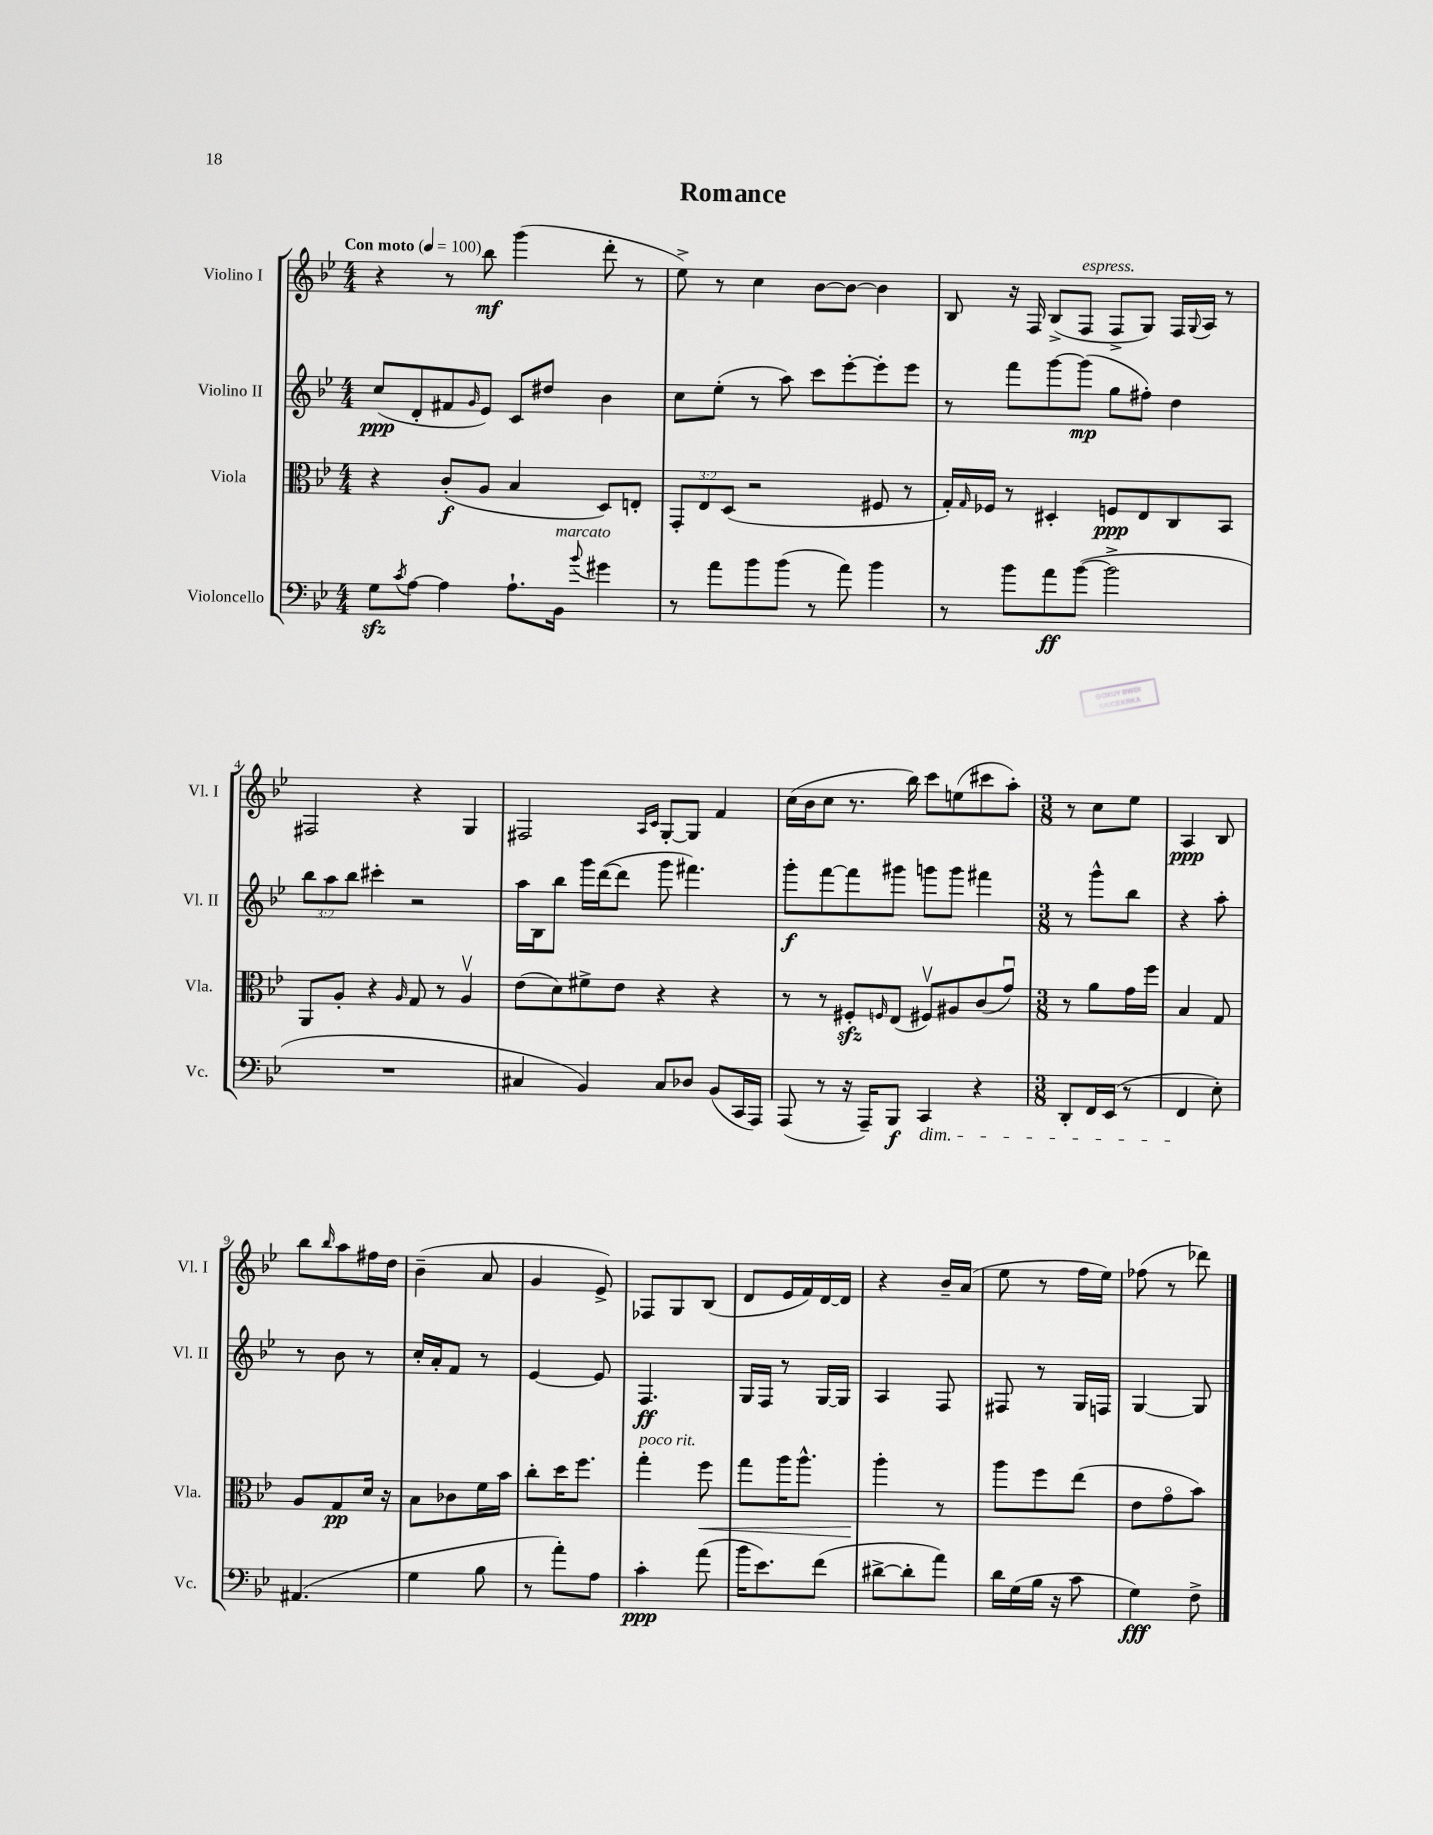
\header { title = "Romance" }
<<
\new StaffGroup <<
\new Staff = "s0" \with { instrumentName = "Violino I" shortInstrumentName = "Vl. I" } {
    \clef treble \key bes \major \numericTimeSignature \time 4/4 \tempo "Con moto" 4 = 100
    r4 r8 bes''8\mf g'''4( d'''8-. r8 |
    ees''8->) r8 c''4 bes'8~ bes'8~ bes'4 |
    bes8 r16 f16 bes8->( f8^\markup { \italic "espress." } f8-> g8) f16 \appoggiatura { g8 } a16 r8 |
    fis2 r4 g4 |
    fis2 \grace { a16 c'16 } g8~-. g8 f'4 |
    c''16( bes'16 c''8 r8. bes''16) c'''8 e''8( cis'''8 a''8-.) |
    \numericTimeSignature \time 3/8 r8 c''8 ees''8 |
    a4\ppp bes8 |
    bes''8 \grace { bes''16 } a''8 fis''16 d''16 |
    bes'4--( a'8 |
    g'4 ees'8->) |
    fes8 g8 bes8( |
    d'8 ees'16 f'16) d'16~ d'16 |
    r4 bes'16-- a'16( |
    ees''8 r8 f''16 ees''16) |
    fes''8( r8 des'''8) \bar "|." |
}
\new Staff = "s1" \with { instrumentName = "Violino II" shortInstrumentName = "Vl. II" } {
    \clef treble \key bes \major \numericTimeSignature \time 4/4 \override Staff.TupletNumber.text = #tuplet-number::calc-fraction-text
    c''8\ppp( d'8-. fis'8 \grace { g'16 } ees'8) c'8 dis''8 bes'4 |
    c''8 ees''8-.( r8 a''8) c'''8 ees'''8~-. ees'''8-. ees'''8 |
    r8 f'''8 g'''8~ g'''8\mp( g''8 fis''8-.) d''4 |
    \tuplet 3/2 { bes''8 a''8 bes''8 } cis'''4-. r2 |
    a''16 bes16 bes''8 g'''16 d'''16~( d'''8 g'''8 fis'''4.) |
    g'''8-.\f f'''8~ f'''8 gis'''8 g'''8 g'''8 fis'''4 |
    \numericTimeSignature \time 3/8 r8 g'''8-^ bes''8 |
    r4 a''8-. |
    r8 bes'8 r8 |
    c''16-. a'16-. f'8 r8 |
    ees'4~ ees'8 |
    f4.\ff |
    g16 f16 r8 g16~ g16 |
    a4 f8 |
    fis8 r8 g16 f16 |
    g4~ g8 \bar "|." |
}
\new Staff = "s2" \with { instrumentName = "Viola" shortInstrumentName = "Vla." } {
    \clef alto \key bes \major \numericTimeSignature \time 4/4 \override Staff.TupletNumber.text = #tuplet-number::calc-fraction-text
    r4 c'8-.\f( a8 bes4 d8) e8-. |
    \tuplet 3/2 { g,8-. ees8 d8( } r2 fis8 r8 |
    g16-.) \grace { g16 } fes16 r8 dis4-. f8\ppp ees8 c8 bes,8 |
    a,8 a8-. r4 \grace { a16 } g8 r8 a4\upbow |
    ees'8( d'8) fis'8-> ees'8 r4 r4 |
    r8 r8 fis8-.\sfz \grace { f16 } ees8( fis8\upbow) ais8 c'8( g'8\downbow) |
    \numericTimeSignature \time 3/8 r8 a'8 g'16 f''16 |
    bes4 g8 |
    a8 g8\pp d'16 r16 |
    bes8 ces'8 f'16 bes'16 |
    c''8-. d''16 f''8. |
    g''4-.^\markup { \italic "poco rit." } f''8\< |
    g''8 a''16 a''8.-^ |
    a''4-.\! r8 |
    a''8 f''8 ees''8( |
    ees'8 g'8\flageolet bes'8) \bar "|." |
}
\new Staff = "s3" \with { instrumentName = "Violoncello" shortInstrumentName = "Vc." } {
    \clef bass \key bes \major \numericTimeSignature \time 4/4
    g8\sfz \acciaccatura { c'8 } a8~ a4 a8.-! bes,16^\markup { \italic "marcato" } \appoggiatura { bes'8 } gis'4 |
    r8 a'8 bes'8 bes'8( r8 a'8) bes'4 |
    r8 bes'8 a'8\ff bes'8~( bes'2-> |
    R1 |
    cis4 bes,4) cis8 des8 bes,8( c,16 a,,16) |
    a,,8( r8 r16 a,,16--) bes,,8\f c,4\dim r4 |
    \numericTimeSignature \time 3/8 d,8-. f,16 ees,16( r8 |
    f,4\! ees8-.) |
    ais,4.( |
    g4 bes8 |
    r8 a'8-.) a8 |
    c'4-.\ppp a'8( |
    bes'16 ees'8.) f'8( |
    dis'8~-> dis'8-. a'8) |
    d'16 g16( bes16 r16 c'8 |
    g4\fff) f8-> \bar "|." |
}
>>
>>
